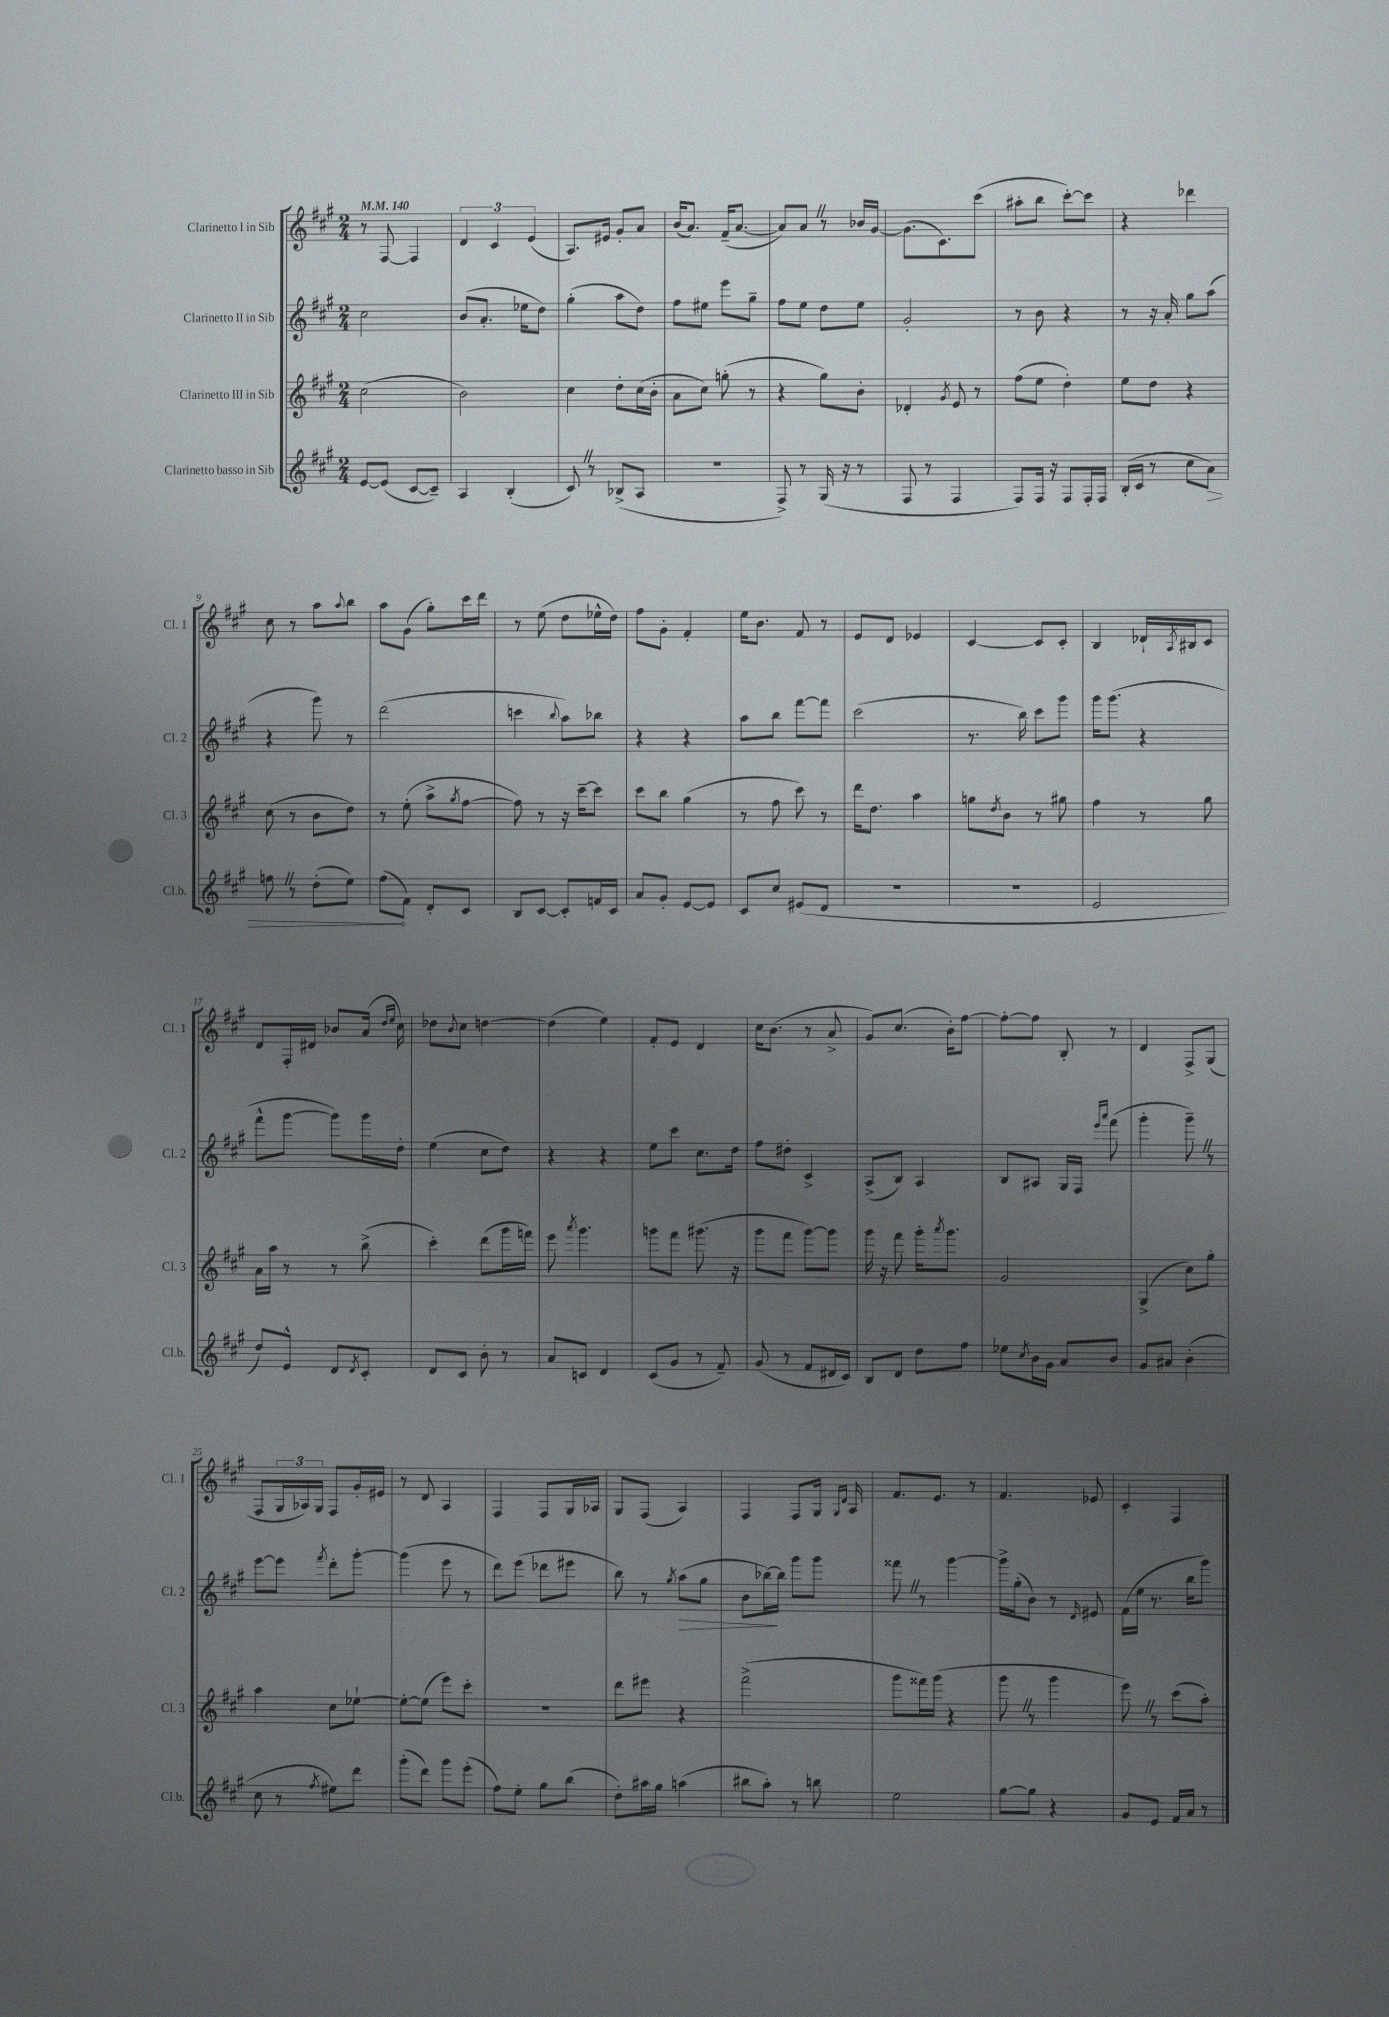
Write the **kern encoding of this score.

**kern	**dynam	**kern	**kern	**dynam	**kern
*part4	*part4	*part3	*part2	*part2	*part1
*staff4	*staff4	*staff3	*staff2	*staff2	*staff1
*I"Clarinetto basso in Sib	*	*I"Clarinetto III in Sib	*I"Clarinetto II in Sib	*	*I"Clarinetto I in Sib
*I'Cl.b.	*	*I'Cl. 3	*I'Cl. 2	*	*I'Cl. 1
*clefG2	*	*clefG2	*clefG2	*	*clefG2
*k[f#c#g#]	*	*k[f#c#g#]	*k[f#c#g#]	*	*k[f#c#g#]
*M2/4	*	*M2/4	*M2/4	*	*M2/4
*MM140	*	*MM140	*MM140	*	*MM140
=1	=1	=1	=1	=1	=1
[8e/L	.	(2cc#\	2cc#\	.	8r
(8e/J]	.	.	.	.	[8F#/
[8c#/L	.	.	.	.	4F#/]
8c#~/J])	.	.	.	.	.
=2	=2	=2	=2	=2	=2
4A/	.	2b\)	(8b/L	.	6d/
.	.	.	8.a'/J	.	.
.	.	.	.	.	6c#/
(4B'/	.	.	.	.	.
.	.	.	16ee-X\KL	.	.
.	.	.	.	.	(6e/
.	.	.	8dd\J)	.	.
=3	=3	=3	=3	=3	=3
8c#Z/)	.	4cc#\	(4gg#'\	.	8.A/L)
8r	.	.	.	.	.
.	.	.	.	.	16e#X/Jk
(8B-X^/L	.	8dd'\L	8aa\L	.	8g#'/L
8A/J	.	(16cc#\L	8dd\J)	.	8a/J
.	.	16b'\JJ	.	.	.
=4	=4	=4	=4	=4	=4
2r	.	8a\L	8ff#\L	.	(16b/KL
.	.	.	.	.	8.a/J)
.	.	8cc#\J)	8ee#X\J	.	.
.	.	(8ggn'\	8eee\L	.	(16f#~/KL
.	.	.	.	.	[8.a/J
.	.	8r	8gg#~\J	.	.
=5	=5	=5	=5	=5	=5
8F#^/)	.	4r	8ff#\L	.	8a/L])
8r	.	.	8ee\J	.	8aZ/J
(16G#/	.	8gg#\L)	8dd\L	.	8r
16r	.	.	.	.	.
8r	.	8b'\J	8ee\J	.	16b-X/LL
.	.	.	.	.	[16g#/JJ
=6	=6	=6	=6	=6	=6
8F#/	.	4d-X'/	2g#'/	.	(8.g#\L]
8r	.	.	.	.	.
.	.	.	.	.	8.c#\)
.	.	8qg#/	.	.	.
4F#/	.	8e/	.	.	.
.	.	8r	.	.	(8ccc#\J
=7	=7	=7	=7	=7	=7
8F#/L)	.	(8ff#\L	8r	.	8aa#X'\L
16F#/Jk	.	8ee\J	8b\	.	8bb\J
16r	.	.	.	.	.
8F#/L	.	4dd'\)	4r	.	[8ccc#'\L)
16F#'/L	.	.	.	.	8ccc#\J]
16F#/JJ	.	.	.	.	.
=8	=8	=8	=8	=8	=8
(16B'/LL	.	8ee\L	8r	.	4r
16c#/JJ	.	.	.	.	.
8r	.	8dd\J	16r	.	.
.	.	.	16a'/	.	.
8cc#\L	.	4r	8gg#\L	.	4ddd-X\
!	!LO:HP:b	!	!	!	!
8a\J)	>	.	(8aa\J	.	.
!!LO:LB:g=z
=9	=9	=9	=9	=9	=9
8ffnZ\	.	(8cc#\	4r	.	8cc#\
8r	.	8r	.	.	8r
(8dd'\L	.	8b\L	8ggg#\)	.	8aa\L
.	.	.	.	.	8qqaa/
8ee\J)	.	8dd\J)	8r	.	8bb\J
=10	=10	=10	=10	=10	=10
(8ff#\L	.	8r	(2ddd\	.	8aa\L
8f#\J)	]	(8ee'\	.	.	(8g#\J
8d'/L	.	8aa^\L	.	.	8gg#'\L)
.	.	8qgg#/	.	.	.
8c#/J	.	[8ff#\J	.	.	16ccc#\L
.	.	.	.	.	16ddd\JJ
=11	=11	=11	=11	=11	=11
8B/L	.	8ff#\])	4cccn\	.	8r
[8c#/J	.	8r	.	.	(8ee\
.	.	.	8qqbb/	.	.
8c#'/L]	.	16r	8aa\L)	.	8dd\L
.	.	[16ccc#~\KL	.	.	.
16fn/L	.	8ccc#\J]	8bb-X\J	.	16ee-X^^\L
16c#/JJ	.	.	.	.	16dd\JJ)
=12	=12	=12	=12	=12	=12
8a/L	.	8ccc#\L	4r	.	8ff#\L
8g#'/J	.	8bb\J	.	.	8g#'\J
[8e/L	.	(4gg#\	4r	.	4f#'/
8e/J]	.	.	.	.	.
=13	=13	=13	=13	=13	=13
8c#/L	.	8r	8aa\L	.	16ee\KL
.	.	.	.	.	8.b\J
8cc#/J	.	8ff#\	8bb\J	.	.
(8e#X/L	.	8ccc#\)	[8fff#\L	.	8f#/
8d/J	.	8r	8fff#\J]	.	8r
=14	=14	=14	=14	=14	=14
2r	.	16ddd\KL	(2ccc#\	.	8e/L
.	.	8.dd\J	.	.	.
.	.	.	.	.	8d/J
.	.	4aa\	.	.	4e-X/
=15	=15	=15	=15	=15	=15
2r	.	8ggn\L	8.r	.	[4c#/
.	.	8qdd/	.	.	.
.	.	8b\J	.	.	.
.	.	.	16bb\)	.	.
.	.	8r	8ccc#\L	.	8c#/L]
.	.	8gg#X\	8ggg#\J	.	8c#'/J
=16	=16	=16	=16	=16	=16
2e/	.	4ff#\	16ggg#\KL	.	4B/
.	.	.	(8.ggg#\J	.	.
.	.	8r	4r	.	16d-X`/LL
.	.	.	.	.	8qA/
.	.	.	.	.	16B#X/J
.	.	8gg#\	.	.	8c#/J
!!LO:LB:g=z
=17	=17	=17	=17	=17	=17
8dd/L)	.	16a\LL	8fff#^^\L	.	8d/L
.	.	16aa\JJ	.	.	.
8e^^/J	.	8r	[8ggg#\J	.	16F#'/L
.	.	.	.	.	16d#X/JJ
8d/L	.	8r	8ggg#\L])	.	8b-X/L
8qd/	.	.	.	.	.
8c#'/J	.	(8bb^\	16ggg#\L	.	(16a/Jk
.	.	.	.	.	16qqdd/LL
.	.	.	.	.	16qqee/JJ
.	.	.	16dd'\JJ	.	16cc#\)
=18	=18	=18	=18	=18	=18
8d/L	.	4ccc#'\)	(4ee\	.	8dd-X\L
.	.	.	.	.	8qqb/
8c#/J	.	.	.	.	8cc#\J
8b'\	.	(8ddd\L	8cc#\L	.	[4ddn\
8r	.	16ggg#\L	8dd\J)	.	.
.	.	16fffn\JJ)	.	.	.
=19	=19	=19	=19	=19	=19
8a/L	.	8eee\	4r	.	(4dd\]
.	.	8qaaa/	.	.	.
8cn/J	.	4.ggg#\	.	.	.
4d/	.	.	4r	.	4ee\)
=20	=20	=20	=20	=20	=20
(8c#/L	.	8gggn\L	8ee\L	.	8f#'/L
8g#/J	.	8fff#\J	8ccc#\J	.	8e/J
8r	.	(8.ggg#X\	8.cc#\L	.	4d/
8f#~/)	.	.	.	.	.
.	.	16r	16dd\Jk	.	.
=21	=21	=21	=21	=21	=21
(8g#/	.	8ggg#\L	8ff#\L	.	16cc#\KL
.	.	.	.	.	(8.b\J
8r	.	8fff#\J	8dd#X'\J	.	.
8f#/L	.	[8ggg#\L)	4c#^/	.	8r
16d#X/L	.	8ggg#\J]	.	.	8a^/
16c#/JJ)	.	.	.	.	.
=22	=22	=22	=22	=22	=22
8B/L	.	16ggg#\	(8A^/L	.	8g#/L)
.	.	16r	.	.	.
8d/J	.	8fff#\	8B/J)	.	(8.cc#/J
8dd\L	.	16ggg#'\KL	4A/	.	.
.	.	8qaaa/	.	.	.
.	.	8.ggg#\J	.	.	16b'\KL)
8ff#\J	.	.	.	.	[8ff#\J
=23	=23	=23	=23	=23	=23
8ee-X\L	.	2g#/	8B/L	.	8ff#'\L_
8qcc#/	.	.	.	.	.
16b\L	.	.	8A#X/J	.	8ff#\J]
16g#\JJ	.	.	.	.	.
8a/L	.	.	16G#/LL	.	8B'/
.	.	.	16F#/JJ	.	.
.	.	.	16qqeee/LL	.	.
.	.	.	16qqaaa/JJ	.	.
8b/J	.	.	(8fff#\	.	8r
=24	=24	=24	=24	=24	=24
8g#/L	.	(4G#^/	4ggg#'\	.	4d/
8a#X/J	.	.	.	.	.
(4b'\	.	8cc#\L)	8ggg#~Z\)	.	8F#^/L
.	.	8gg#'\J	8r	.	(8G#/J
!!LO:LB:g=z
=25	=25	=25	=25	=25	=25
8cc#\	.	4aa\	[8eee\L	.	8F#/L
8r	.	.	8eee\J]	.	24G#/L
.	.	.	.	.	24A-X/)
.	.	.	.	.	24G#/JJ
8qff#/	.	.	8qfff#/	.	.
8ee#X\L)	.	8cc#\L	8ddd'\L	.	8F#/L
8ddd\J	.	[8ee-X`\J	[8ggg#'\J	.	16g#'/L
.	.	.	.	.	16e#X/JJ
=26	=26	=26	=26	=26	=26
(8ggg#'\L	.	8ee-'\L_	(4ggg#\]	.	8r
8ddd\J)	.	(8ee-\J]	.	.	8d/
8ggg#\L	.	8eee\L)	8eee\	.	4A/
(8eee'\J	.	8ccc#'\J	8r	.	.
=27	=27	=27	=27	=27	=27
8ff#\L)	.	2r	8ddd\L)	.	4F#/
8ee'\J	.	.	(8eee\J	.	.
8gg#\L	.	.	8ddd-X\L	.	8F#/L
(8bb\J	.	.	8eee#X\J	.	16G#/L
.	.	.	.	.	16A-X/JJ
=28	=28	=28	=28	=28	=28
8dd'\L)	.	8ddd\L	8bb\)	.	8G#/L
16aa#X\L	.	8eee#X\J	8r	.	(8F#/J
16gg#\JJ	.	.	.	.	.
.	.	.	8qgg#/	.	.
!	!	!	!	!LO:HP:b	!
(4aan\	.	4r	(8aa\L	>	4A/)
.	.	.	8gg#\J	.	.
=29	=29	=29	=29	=29	=29
8bb#X\L	.	(2fff#^\	8b\L	.	4F#/
8aa'\J)	.	.	[16bb-X\L)	.	.
.	.	.	16bb-\JJ]	]	.
8r	.	.	8ggg#\L	.	8F#/L
8bbn\	.	.	8ggg#\J	.	16G#/Jk
.	.	.	.	.	16qqG#/LL
.	.	.	.	.	16qqd/JJ
.	.	.	.	.	16A/
=30	=30	=30	=30	=30	=30
2ee\	.	8ggg#\L	8fff##XZ\	.	8.f#/L
.	.	16fff##X\L)	8r	.	.
.	.	(16ggg#\JJ	.	.	8.e/J
.	.	4r	[4ggg#\	.	.
.	.	.	.	.	8r
=31	=31	=31	=31	=31	=31
[8gg#\L	.	8ggg#Z\	16ggg#^\LL]	.	4.f#/
.	.	.	(16gg#'\J	.	.
8gg#\J]	.	8r	8b\J)	.	.
4r	.	4ggg#\	8r	.	.
.	.	.	16qqd/	.	.
.	.	.	8e#X/	.	8e-X/
=32	=32	=32	=32	=32	=32
8g#/L	.	8eeeZ\)	(16f#\LL	.	4c#'/
.	.	.	16ee\JJ	.	.
8e/J	.	8r	8.r	.	.
16f#/LL	.	(8ccc#\L	.	.	4F#/
16a/JJ	.	.	16bb\KL	.	.
8r	.	8aa'\J)	8ggg#\J)	.	.
==	==	==	==	==	==
*-	*-	*-	*-	*-	*-
